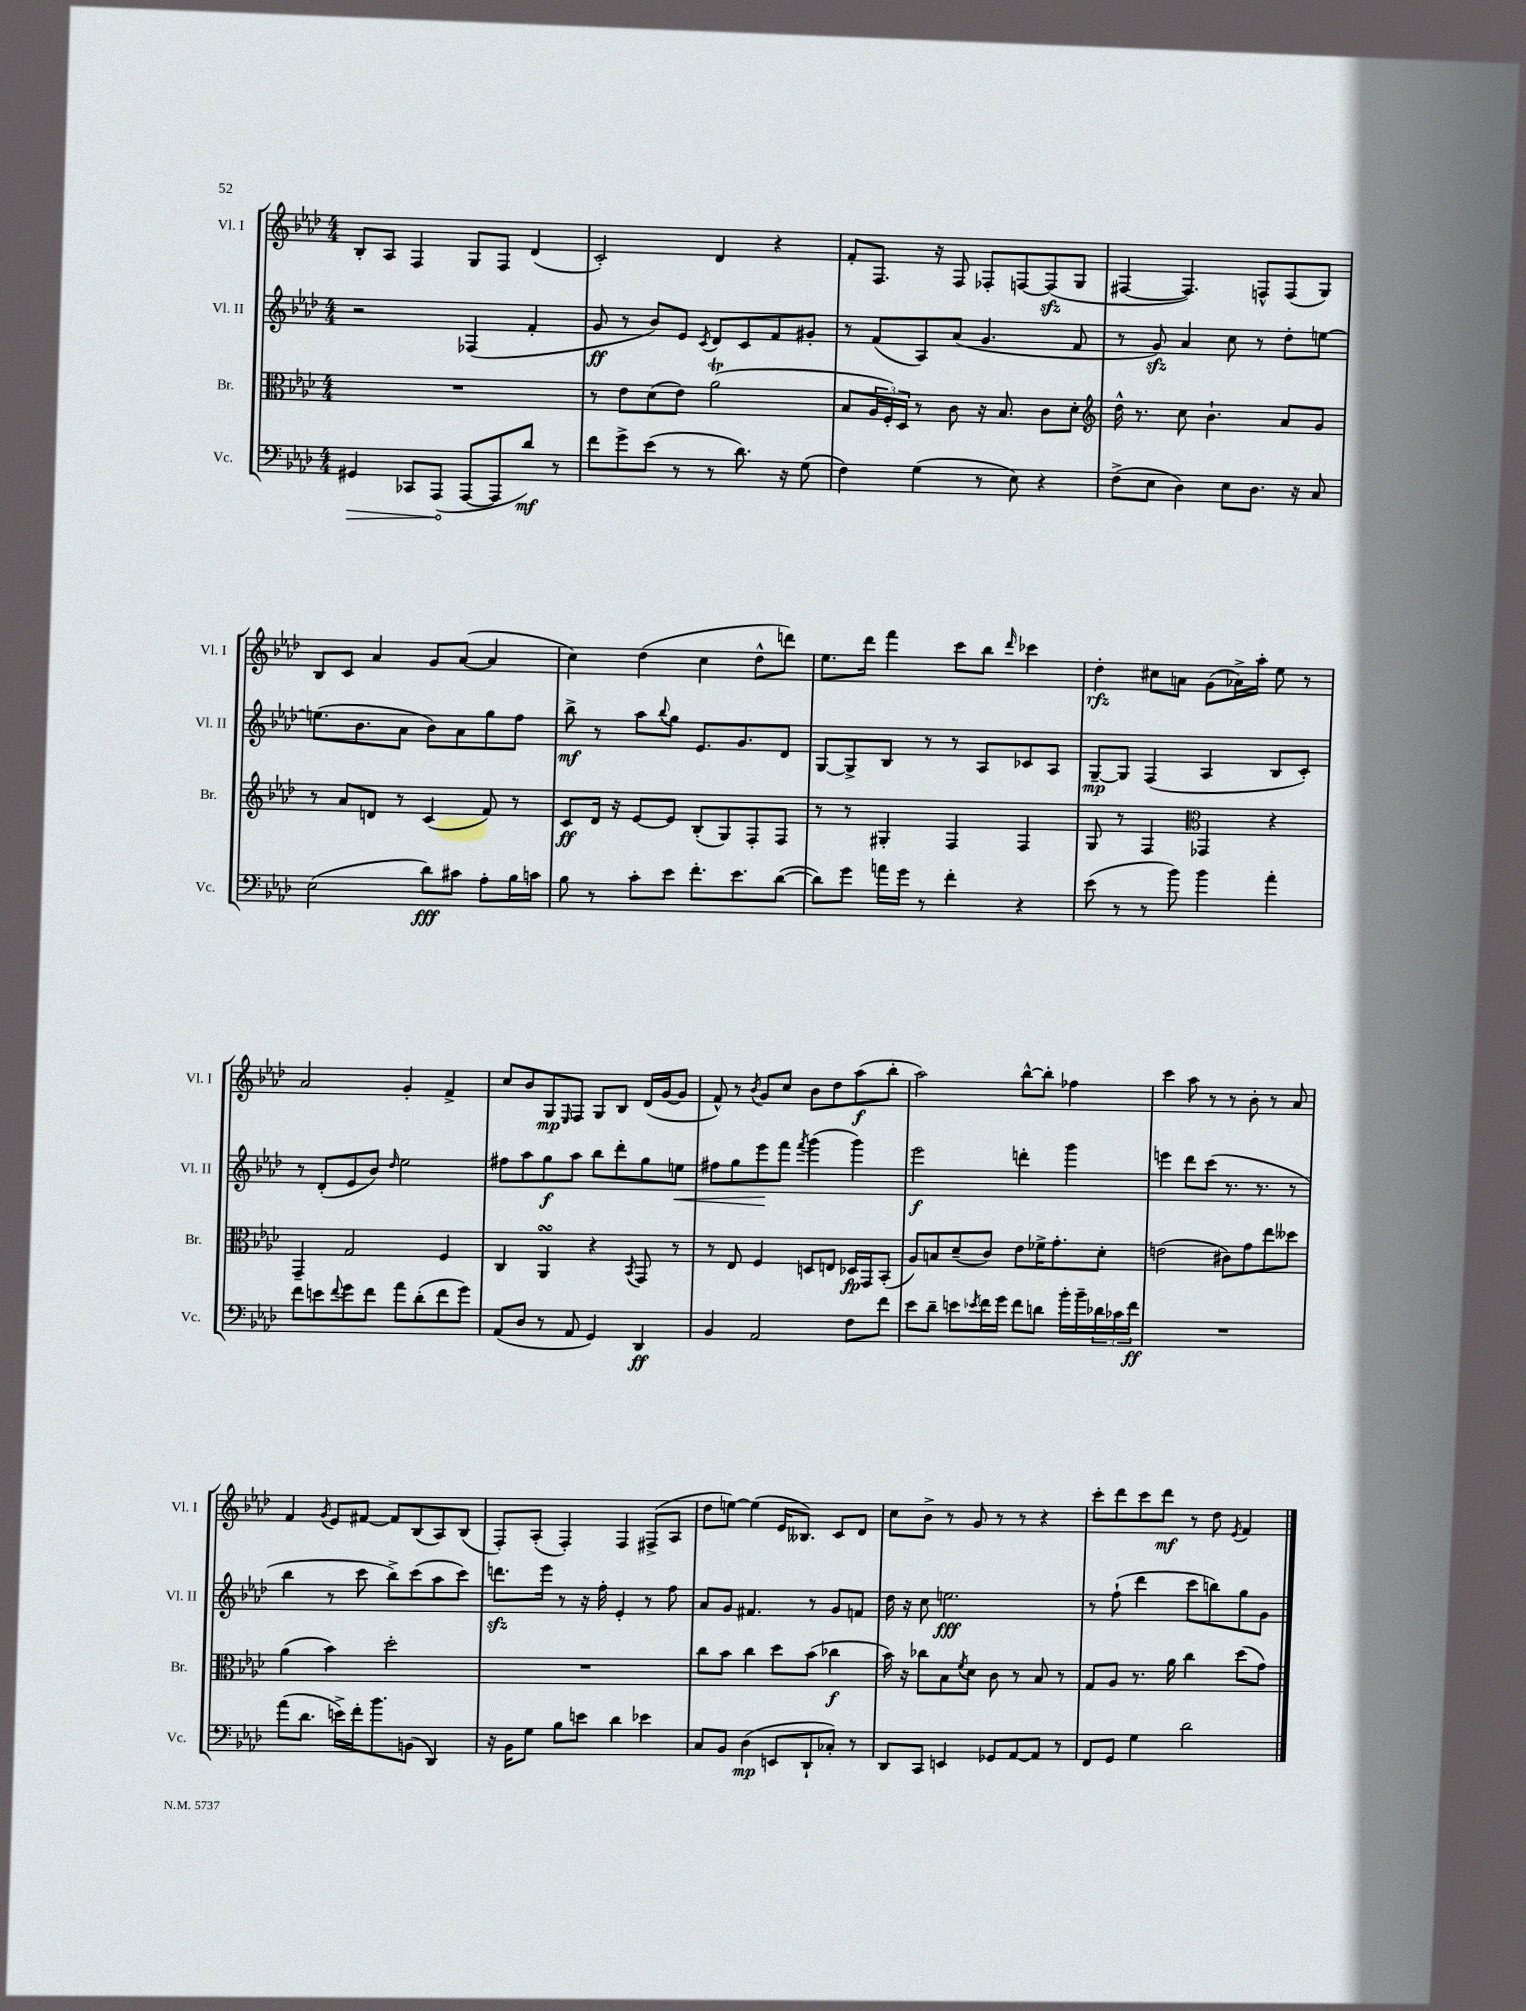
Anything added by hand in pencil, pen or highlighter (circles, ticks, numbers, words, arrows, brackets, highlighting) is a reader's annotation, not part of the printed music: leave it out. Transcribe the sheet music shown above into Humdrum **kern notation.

**kern	**kern	**kern	**kern
*staff4	*staff3	*staff2	*staff1
*clefF4	*clefC3	*clefG2	*clefG2
*k[b-e-a-d-]	*k[b-e-a-d-]	*k[b-e-a-d-]	*k[b-e-a-d-]
*M4/4	*M4/4	*M4/4	*M4/4
4GG#	1r	2r	8B-'
.	.	.	8A-
8CC-	.	.	4F
(8AAA-	.	.	.
[8AAA-	.	(4F-	8G
8AAA-]	.	.	8F
8d-)	.	4f'	(4d-
8r	.	.	.
=	=	=	=
8f	8r	8g	2c')
8g^	8e-	8r	.
(8e-	(8d-	8b-)	.
8r	8e-)	8e-	.
.	.	8qc	.
8r	(2a-	8d-	4d-
8.d-)	.	8c	.
.	.	8f	4r
16r	.	.	.
(8G	.	8g#'	.
=	=	=	=
4F)	8B-	8r	8f'
.	24A-	(8f	8.F
.	24F')	.	.
.	24D-	.	.
(4G	8r	8A-)	.
.	.	.	16r
.	8c	(8a-	8F
8r	16r	4.g	8F-'
.	8.B-	.	.
8E-)	.	.	[8F
4r	8c	.	(8F]
.	8d-'	8f	8G
=	=	=	=
*	*clefG2	*	*
(8F^	16dd-^^	8r	[4F#
.	8.r	.	.
8E-	.	8g)	.
4D-)	8cc	4a-	4.F#])
.	4.b-`	.	.
8E-	.	8cc	.
8.D-	.	8r	8F^^
.	8a-	8dd-'	(8F
16r	.	.	.
8C	8g	[8ee	8G)
=	=	=	=
(2E-	8r	(8.ee]	8B-
.	8a-	.	8c
.	.	8.b-	.
.	8d	.	4a-
.	8r	8a-	.
8d-)	(4c	8b-)	8g
8c#	.	8a-	([8a-
8A-'	8f)	8gg	4a-]
16B-	8r	8ff	.
16c	.	.	.
=	=	=	=
8B-	8c	8bb-^	4cc)
8r	16d-	8r	.
.	16r	.	.
8c'	[8e-	8aa-	(4dd-
.	.	8qqbb-	.
8e-	8e-]	8gg	.
8.f'	(8B-'	8.e-	4cc
.	8G)	.	.
8.e-	.	8.g	.
.	8F'	.	8dd-^^
([8d-	8F	8d-	8ddd)
=	=	=	=
8d-])	8r	[8G	8.ee-
8g	8r	8G^]	.
.	.	.	16ddd-
16a	4G#'	8B-	4fff
16g	.	.	.
8r	.	8r	.
4f'	4F	8r	8ccc
.	.	8A-	8bb-
.	.	.	16qqddd-
4r	4F	8c-	4ccc-
.	.	8A-	.
=	=	=	=
(8e-	8G	[8G~	4dd-'
8r	8r	8G]	.
8r	4F	(4F	8cc#
8b-)	.	.	8a
*	*clefC3	*	*
4b-	4GG-	4A-	(8g
.	.	.	16a-^)
.	.	.	16aa-'
4a-'	4r	8B-	8ee-
.	.	8c')	8r
=	=	=	=
8f	4GG~	8r	2a-
8e	.	(8d-'	.
8qqf	.	.	.
8g	2G	8e-	.
8f	.	8b-)	.
.	.	16qqdd-	.
8a-	.	2ee-	4g'
(8d-'	.	.	.
8f	4F	.	4f^
8g)	.	.	.
=	=	=	=
(8AA-	4C	8ff#	8cc
8D-	.	8aa-	8b-
8r	4AA-	8gg	8G
.	.	.	16qqE-
8AA-	.	8aa-	8F
4GG)	4r	8bb-	8G
.	.	8ddd-'	8B-
.	8qBB-	.	.
4DD-	8GG	8gg	(16d-
.	.	.	[16g
.	8r	8ee	8g]
=	=	=	=
4BB-	8r	8ff#	8f^^)
.	8E-	8gg	8r
.	.	.	8qb-
2AA-	4F	8eee-	8g
.	.	8fff	8cc
.	.	8qfff	.
.	8D	(4ggg	8b-
.	8E	.	8dd-
8F	16D-	4ggg)	(8aa-
.	16GG	.	.
8f	(8BB-'	.	8bb-'
=	=	=	=
8e-	8A-)	2eee-	2aa-)
8d-~	8B	.	.
8e	(8d-~	.	.
8qe-	.	.	.
16f	8c)	.	.
16g	.	.	.
8f	8e-	4ddd'	[8bb-^^
8d	16f-^	.	8bb-']
.	8.g'	.	.
16b-'	.	4ggg	4ff-
16b-~	.	.	.
24d-	8d-'	.	.
24c-	.	.	.
24f	.	.	.
=	=	=	=
1r	(2e	4eee	4ccc
.	.	8ddd-	8aa-
.	.	(8ccc	8r
.	8c#)	8.r	8r
.	8g	.	8b-'
.	.	8.r	.
.	8ee-	.	8r
.	8dd--	8r	8a-
=	=	=	=
(8a-	(4a-	4bb-	4f
8.d-	.	.	.
.	.	.	8qg
.	4b-)	8r	8e-
16e^)	.	.	.
16f'	.	8ccc	[8f#
8.b-	.	.	.
.	2dd-'	8bb-^)	8f#]
(8BB	.	(8ccc	(8B-
4DD-)	.	8aa-	8A-)
.	.	8ccc)	(8B-
=	=	=	=
16r	1r	8.ddd	8F')
16BB-	.	.	.
8G	.	.	(8A-'
.	.	16eee-	.
8B-	.	8r	4F')
8e	.	16r	.
.	.	16ff'	.
4d-	.	4e-'	4F
4e-	.	8r	(8F#^
.	.	8ff	8A-
=	=	=	=
8C	8cc	8a-	8dd-
8BB-	8b-	8g	[8ee)
(4D-	4cc	4.f#	(4ee]
8EE	8dd-	.	16e-
.	.	.	8.B--)
8DD-`	(8b-	8r	.
8C-')	4cc-	8g	8c
8r	.	8f	8d-
=	=	=	=
8DD-	16b-)	16dd-	8cc
.	16r	16r	.
8CC	8cc-	8cc	8b-^
4EE	8B-	2.ee	8r
.	8qf	.	.
.	8d-	.	8g
8GG-	8c	.	8r
[8AA-	8r	.	8r
8AA-]	8B-	.	4r
8r	8r	.	.
=	=	=	=
8FF	8G	8r	8ccc'
8GG	8A-	(8ff`	8ddd-
4G	8.r	4ddd-	8ccc
.	.	.	8ddd-
.	16a-	.	.
2d-	4cc	8ccc	8r
.	.	8bb)	8dd-
.	.	.	8qe-
.	(8dd-	8gg	4f
.	8g)	8g	.
==	==	==	==
*-	*-	*-	*-
